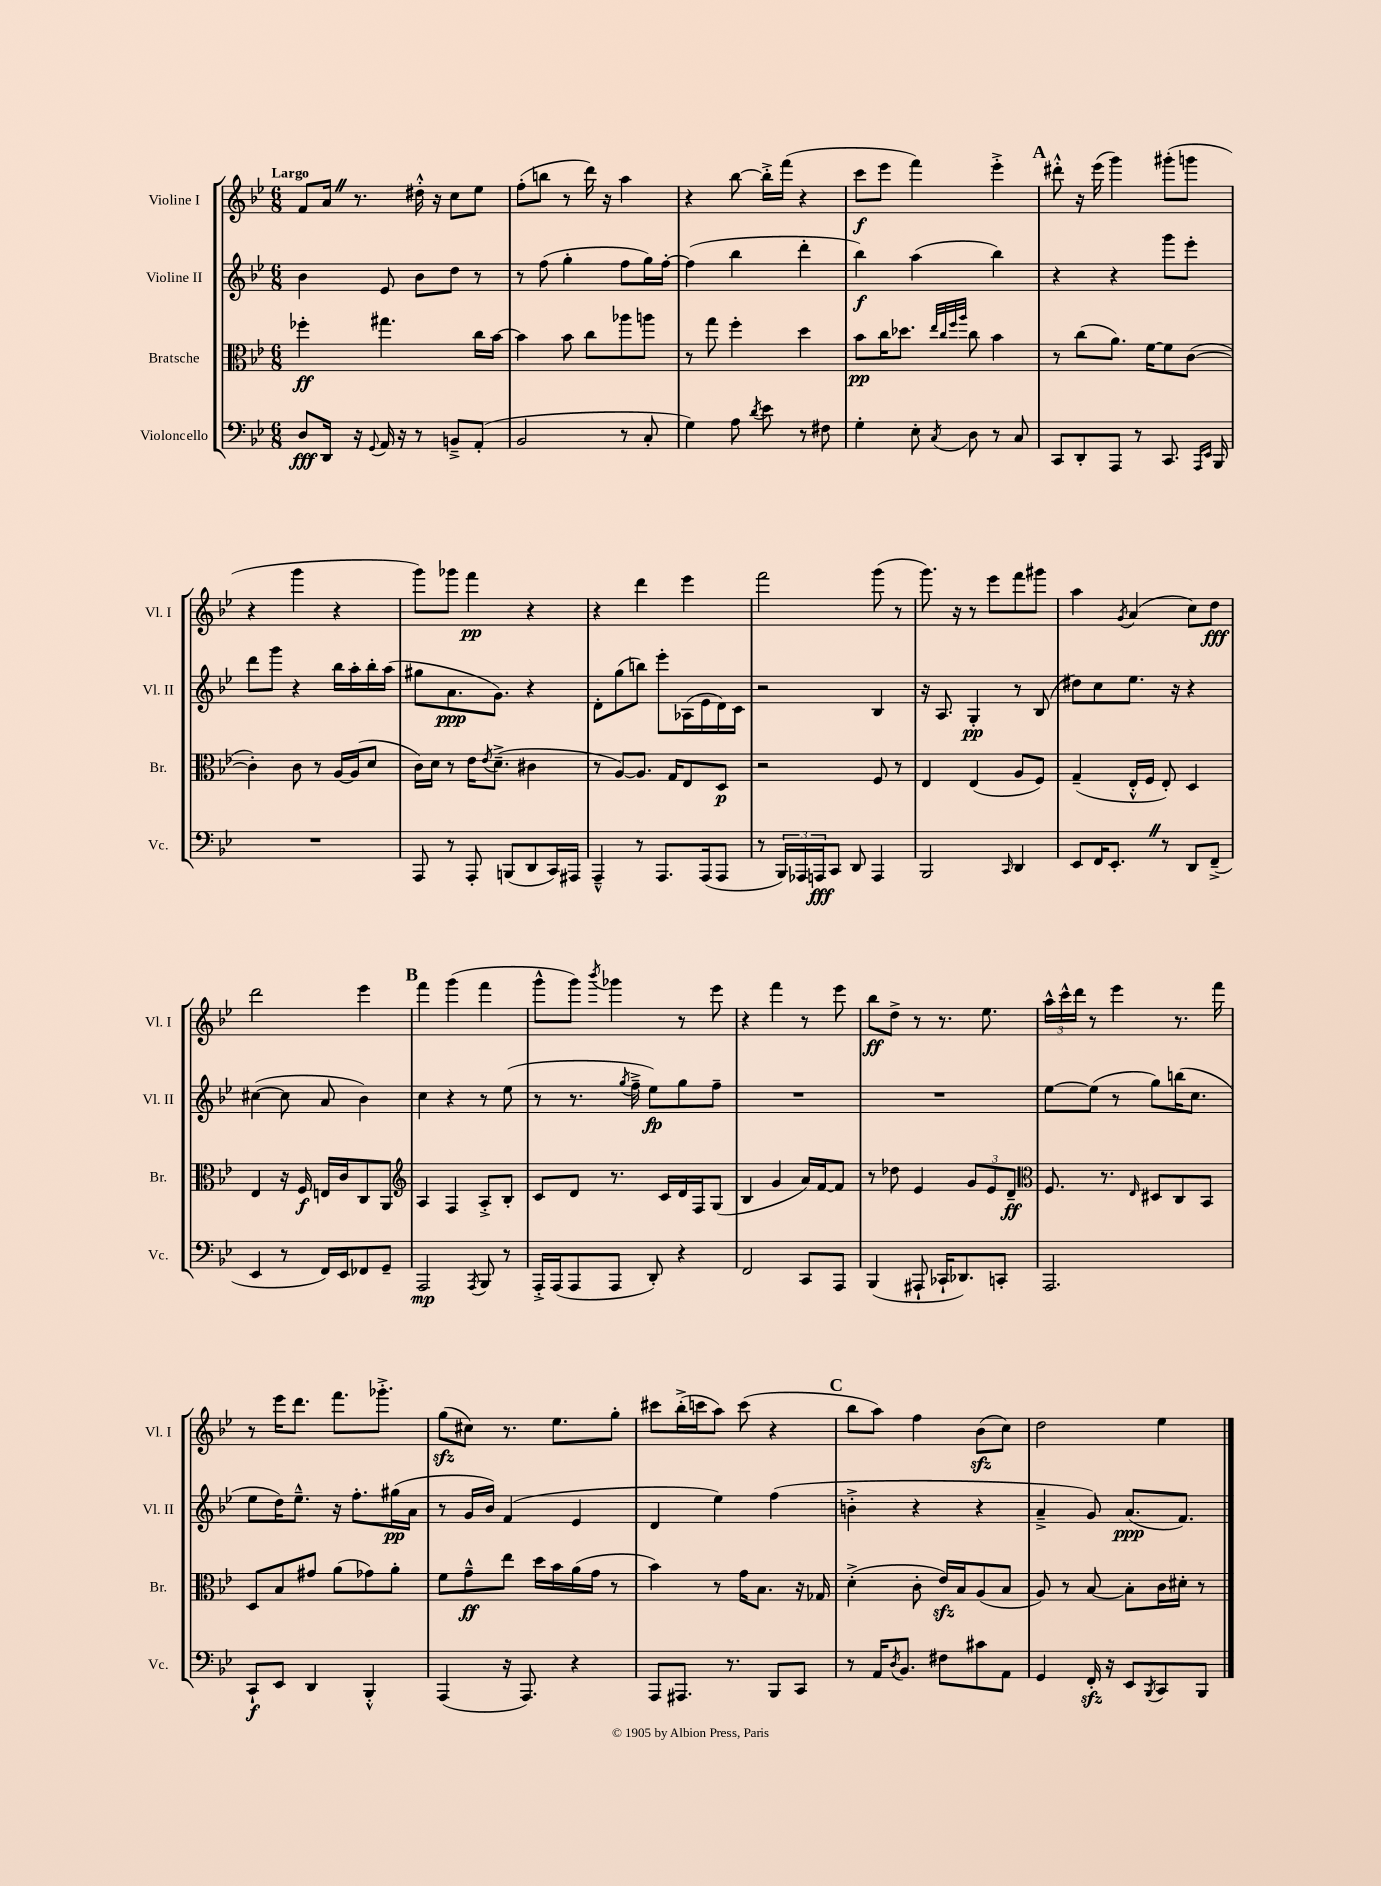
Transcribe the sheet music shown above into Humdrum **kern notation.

**kern	**dynam	**kern	**dynam	**kern	**dynam	**kern	**dynam
*part4	*part4	*part3	*part3	*part2	*part2	*part1	*part1
*staff4	*staff4	*staff3	*staff3	*staff2	*staff2	*staff1	*staff1
*I"Violoncello	*	*I"Bratsche	*	*I"Violine II	*	*I"Violine I	*
*I'Vc.	*	*I'Br.	*	*I'Vl. II	*	*I'Vl. I	*
*clefF4	*	*clefC3	*	*clefG2	*	*clefG2	*
*k[b-e-]	*	*k[b-e-]	*	*k[b-e-]	*	*k[b-e-]	*
*M6/8	*	*M6/8	*	*M6/8	*	*M6/8	*
=1	=1	=1	=1	=1	=1	=1	=1
!	!	!	!	!	!	!LO:TX:a:B:t=Largo	!
8D/L	fff	4ff-X'\	ff	4b-\	.	8f/L	.
16DD/Jk	.	.	.	.	.	16aZ/Jk	.
16r	.	.	.	.	.	8.r	.
8qqGG/	.	.	.	.	.	.	.
16AA/	.	4.gg#X\	.	8e-/	.	.	.
16r	.	.	.	.	.	.	.
8r	.	.	.	8b-\L	.	16dd#X'^^\	.
.	.	.	.	.	.	16r	.
8BBn~^/L	.	.	.	8dd\J	.	8cc\L	.
(8AA'/J	.	16cc\LL	.	8r	.	8ee-\J	.
.	.	[16b-\JJ	.	.	.	.	.
=2	=2	=2	=2	=2	=2	=2	=2
2BB-/	.	4b-\]	.	8r	.	(8ff'\L	.
.	.	.	.	(8ff\	.	8bbn\J	.
.	.	8b-\	.	4gg'\	.	8r	.
.	.	8cc\L	.	.	.	16ddd\)	.
.	.	.	.	.	.	16r	.
8r	.	8aa-X\	.	8ff\L	.	4aa\	.
8C'/	.	8aan\J	.	16gg\L)	.	.	.
.	.	.	.	[16ff'\JJ	.	.	.
=3	=3	=3	=3	=3	=3	=3	=3
4G\)	.	8r	.	(4ff\]	.	4r	.
.	.	8gg\	.	.	.	.	.
8A\	.	4ff'\	.	4bb-\	.	[8bb-\	.
8qd/	.	.	.	.	.	.	.
8e-\	.	.	.	.	.	16bb-'^\LL]	.
.	.	.	.	.	.	(16fff\JJ	.
8r	.	4dd\	.	4ddd'\	.	4r	.
8F#X\	.	.	.	.	.	.	.
=4	=4	=4	=4	=4	=4	=4	=4
4G'\	.	8b-\L	pp	4bb-\)	f	8ccc\L	f
.	.	16cc\K	.	.	.	8eee-\J	.
.	.	8.dd-X\J	.	.	.	.	.
8E-'\	.	.	.	(4aa\	.	4fff\)	.
.	.	32qqee-/LLL	.	.	.	.	.
.	.	32qqcc/	.	.	.	.	.
.	.	32qqff/	.	.	.	.	.
8qC/	.	32qqaa/JJJ	.	.	.	.	.
8D\	.	8cc\	.	.	.	.	.
8r	.	4b-\	.	4bb-\)	.	4eee-'^\	.
8C/	.	.	.	.	.	.	.
!!LO:REH:place=s1:t=A
=5	=5	=5	=5	=5	=5	=5	=5
8CC/L	.	8r	.	4r	.	8ddd#X'^^\	.
8DD'/	.	(8cc\L	.	.	.	16r	.
.	.	.	.	.	.	(16eee-\	.
8AAA/J	.	8.a\J)	.	4r	.	4ggg\)	.
8r	.	.	.	.	.	.	.
.	.	[16f\KL	.	.	.	.	.
8.CC/	.	8f\]	.	8ggg\L	.	(8ggg#X'\L	.
.	.	([8c\J	.	8eee-'\J	.	8gggn\J	.
16qqAAA/LL	.	.	.	.	.	.	.
16qqEE-/JJ	.	.	.	.	.	.	.
16BBB-/	.	.	.	.	.	.	.
!!LO:LB:g=z
=6	=6	=6	=6	=6	=6	=6	=6
2.r	.	4c'\])	.	8ddd\L	.	4r	.
.	.	.	.	8ggg\J	.	.	.
.	.	8c\	.	4r	.	4ggg\	.
.	.	8r	.	.	.	.	.
.	.	[16A/LL	.	16bb-\LL	.	4r	.
.	.	(16A/J]	.	16aa'\	.	.	.
.	.	8d/J	.	16bb-'\	.	.	.
.	.	.	.	(16aa\JJ	.	.	.
=7	=7	=7	=7	=7	=7	=7	=7
8AAA/	.	16c\LL)	.	8gg#X\L	.	8ggg\L)	.
.	.	16d\JJ	.	.	.	.	.
8r	.	8r	.	8.a\	ppp	8ggg-X\J	.
8AAA'/	.	16e-\KL	.	.	.	4fff\	pp
.	.	8qe-/	.	.	.	.	.
.	.	(8.d~^\J	.	8.g\J)	.	.	.
(8BBBn/L	.	.	.	.	.	.	.
8DD/	.	4c#X\	.	4r	.	4r	.
16CC/L)	.	.	.	.	.	.	.
16AAA#X/JJ	.	.	.	.	.	.	.
=8	=8	=8	=8	=8	=8	=8	=8
4AAA~^^/	.	8r	.	8d'\L	.	4r	.
.	.	[8A/L)	.	(8gg\	.	.	.
8r	.	8.A/J]	.	8bbn\J)	.	4ddd\	.
8.AAA/L	.	.	.	8eee-'\L	.	.	.
.	.	16G/KL	.	.	.	.	.
.	.	8E-/	.	(16A-X\L	.	4eee-\	.
(16AAA/k	.	.	.	16e-\	.	.	.
8AAA/J	.	8D/J	p	16d\)	.	.	.
.	.	.	.	16c\JJ	.	.	.
=9	=9	=9	=9	=9	=9	=9	=9
8r	.	2r	.	2r	.	2fff\	.
24BBB-/LL)	.	.	.	.	.	.	.
24AAA-X/	.	.	.	.	.	.	.
24AAAn/J	fff	.	.	.	.	.	.
8CC/J	.	.	.	.	.	.	.
8DD/	.	.	.	.	.	.	.
4AAA/	.	8F/	.	4B-/	.	(8ggg\	.
.	.	8r	.	.	.	8r	.
=10	=10	=10	=10	=10	=10	=10	=10
2BBB-/	.	4E-/	.	16r	.	8.ggg\)	.
.	.	.	.	8.A/	.	.	.
.	.	.	.	.	.	16r	.
.	.	(4E-/	.	4G'/	pp	8r	.
.	.	.	.	.	.	8eee-\L	.
16qqCC/	.	.	.	.	.	.	.
4DD/	.	8A/L	.	8r	.	8fff\	.
.	.	8F/J)	.	(8B-/	.	8ggg#X\J	.
=11	=11	=11	=11	=11	=11	=11	=11
8EE-/L	.	(4G~/	.	8dd#X\L)	.	4aa\	.
16FF/K	.	.	.	8cc\	.	.	.
8.EE-'Z/J	.	.	.	.	.	.	.
.	.	.	.	.	.	8qg/	.
.	.	16E-'^^/LL	.	8.ee-\J	.	(4a/	.
.	.	16F/JJ	.	.	.	.	.
8r	.	8E-'/)	.	.	.	.	.
.	.	.	.	16r	.	.	.
8DD/L	.	4D/	.	4r	.	8cc\L)	.
(8FF~^/J	.	.	.	.	.	8dd\J	fff
!!LO:LB:g=z
=12	=12	=12	=12	=12	=12	=12	=12
4EE-/	.	4E-/	.	([4cc#X\	.	2ddd\	.
8r	.	16r	.	8cc#\]	.	.	.
.	.	16F/	f	.	.	.	.
16FF/LL)	.	16En/LL	.	8a/	.	.	.
16EE-/J	.	16c/J	.	.	.	.	.
8FF-X/	.	8C/	.	4b-\)	.	4eee-\	.
8GG~/J	.	8AA/J	.	.	.	.	.
!!LO:REH:place=s1:t=B
=13	=13	=13	=13	=13	=13	=13	=13
*	*	*clefG2	*	*	*	*	*
2AAA/	mp	4A/	.	4cc\	.	4fff\	.
.	.	4F/	.	4r	.	(4ggg\	.
8qAAA/	.	.	.	.	.	.	.
8BBB-/	.	8A'^/L	.	8r	.	4fff\	.
8r	.	8B-'/J	.	(8ee-\	.	.	.
=14	=14	=14	=14	=14	=14	=14	=14
16AAA'^/LL	.	8c/L	.	8r	.	8ggg^^\L	.
(16AAA/J	.	.	.	.	.	.	.
8AAA/	.	8d/J	.	8.r	.	8ggg\J)	.
.	.	.	.	.	.	8qbbb-/	.
8AAA/J	.	8.r	.	.	.	4ggg-X\	.
.	.	.	.	8qgg/	.	.	.
.	.	.	.	16ff~^\	.	.	.
8DD'/)	.	.	.	8ee-\L)	fp	.	.
.	.	16c/LL	.	.	.	.	.
4r	.	16d/	.	8gg\	.	8r	.
.	.	16F/J	.	.	.	.	.
.	.	(8G/J	.	8ff~\J	.	8eee-\	.
=15	=15	=15	=15	=15	=15	=15	=15
2FF/	.	4B-/	.	2.r	.	4r	.
.	.	4g/	.	.	.	4fff\	.
8CC/L	.	16a/LL)	.	.	.	8r	.
.	.	[16f/J	.	.	.	.	.
8AAA/J	.	8f/J]	.	.	.	8eee-\	.
=16	=16	=16	=16	=16	=16	=16	=16
(4BBB-/	.	8r	.	2.r	.	8bb-\L	ff
.	.	8dd-X\	.	.	.	8dd^\J	.
8AAA#X`/	.	4e-/	.	.	.	8r	.
16CC-X`/KL	.	.	.	.	.	8.r	.
8.DD-X/)	.	.	.	.	.	.	.
.	.	12g/L	.	.	.	.	.
.	.	.	.	.	.	8.ee-\	.
.	.	12e-/	.	.	.	.	.
8CCn'/J	.	.	.	.	.	.	.
.	.	12d~/J	ff	.	.	.	.
=17	=17	=17	=17	=17	=17	=17	=17
*	*	*clefC3	*	*	*	*	*
2.AAA/	.	8.F/	.	[8ee-\L	.	24aa^^\LL	.
.	.	.	.	.	.	24ccc^^\	.
.	.	.	.	.	.	24ddd\JJ	.
.	.	.	.	(8ee-\J]	.	8r	.
.	.	8.r	.	.	.	.	.
.	.	.	.	8r	.	4eee-\	.
.	.	16qqE-/	.	.	.	.	.
.	.	8D#X/L	.	8gg\L)	.	.	.
.	.	8C/	.	(16bbn\K	.	8.r	.
.	.	.	.	8.cc\J	.	.	.
.	.	8BB-/J	.	.	.	.	.
.	.	.	.	.	.	16fff\	.
!!LO:LB:g=z
=18	=18	=18	=18	=18	=18	=18	=18
8CC`/L	f	8D/L	.	8ee-\L	.	8r	.
8EE-/J	.	8B-/	.	16dd\K)	.	16eee-\KL	.
.	.	.	.	8.ee-~^^\J	.	8.ddd\J	.
4DD/	.	8g#X/J	.	.	.	.	.
.	.	(8a\L	.	16r	.	8.fff\L	.
.	.	.	.	8.ff'\L	.	.	.
4BBB-'^^/	.	8g-X\)	.	.	.	.	.
.	.	.	.	.	.	8.ggg-X'^\J	.
.	.	8a'\J	.	(16gg#X\L	pp	.	.
.	.	.	.	16a\JJ	.	.	.
=19	=19	=19	=19	=19	=19	=19	=19
(4AAA/	.	8f\L	.	8r	.	(8ggzz\L	.
.	.	8g~^^\	ff	16g/LL	.	8cc#X\J)	.
.	.	.	.	16b-/JJ)	.	.	.
16r	.	8ee-\J	.	(4f/	.	8.r	.
8.AAA/)	.	.	.	.	.	.	.
.	.	16dd\LL	.	.	.	.	.
.	.	16b-\	.	.	.	8.ee-\L	.
4r	.	(16a\	.	4e-/	.	.	.
.	.	16g\JJ	.	.	.	.	.
.	.	8r	.	.	.	8gg'\J	.
=20	=20	=20	=20	=20	=20	=20	=20
8AAA/L	.	4b-\)	.	4d/	.	8ccc#X\L	.
8.AAA#X/J	.	.	.	.	.	(16bb-'^\L	.
.	.	.	.	.	.	16cccn\J	.
.	.	8r	.	4ee-\)	.	8aa\J)	.
8.r	.	.	.	.	.	.	.
.	.	16g\KL	.	.	.	(8ccc\	.
.	.	8.B-\J	.	.	.	.	.
8BBB-/L	.	.	.	(4ff\	.	4r	.
8CC/J	.	16r	.	.	.	.	.
.	.	16G-X/	.	.	.	.	.
!!LO:REH:place=s1:t=C
=21	=21	=21	=21	=21	=21	=21	=21
8r	.	(4d'^\	.	4bn'^\	.	8bb-\L	.
16AA/KL	.	.	.	.	.	8aa\J)	.
8qD/	.	.	.	.	.	.	.
8.BB-/J	.	.	.	.	.	.	.
.	.	8c'\	.	4r	.	4ff\	.
8F#X\L	.	16e-zz/LL)	.	.	.	.	.
.	.	16B-/J	.	.	.	.	.
8c#X\	.	(8A/	.	4r	.	(8b-zz\L	.
8AA\J	.	8B-/J	.	.	.	8cc\J)	.
=22	=22	=22	=22	=22	=22	=22	=22
4GG/	.	8A/)	.	4a~^/	.	2dd\	.
.	.	8r	.	.	.	.	.
16FFzz'/	.	[8B-/	.	8g/)	.	.	.
16r	.	.	.	.	.	.	.
8EE-/L	.	8B-'\L]	.	(8.a/L	ppp	.	.
8qBBB-/	.	.	.	.	.	.	.
8CC/	.	16c\L	.	.	.	4ee-\	.
.	.	16d#X'\JJ	.	8.f/J)	.	.	.
8BBB-/J	.	8r	.	.	.	.	.
==	==	==	==	==	==	==	==
*-	*-	*-	*-	*-	*-	*-	*-
